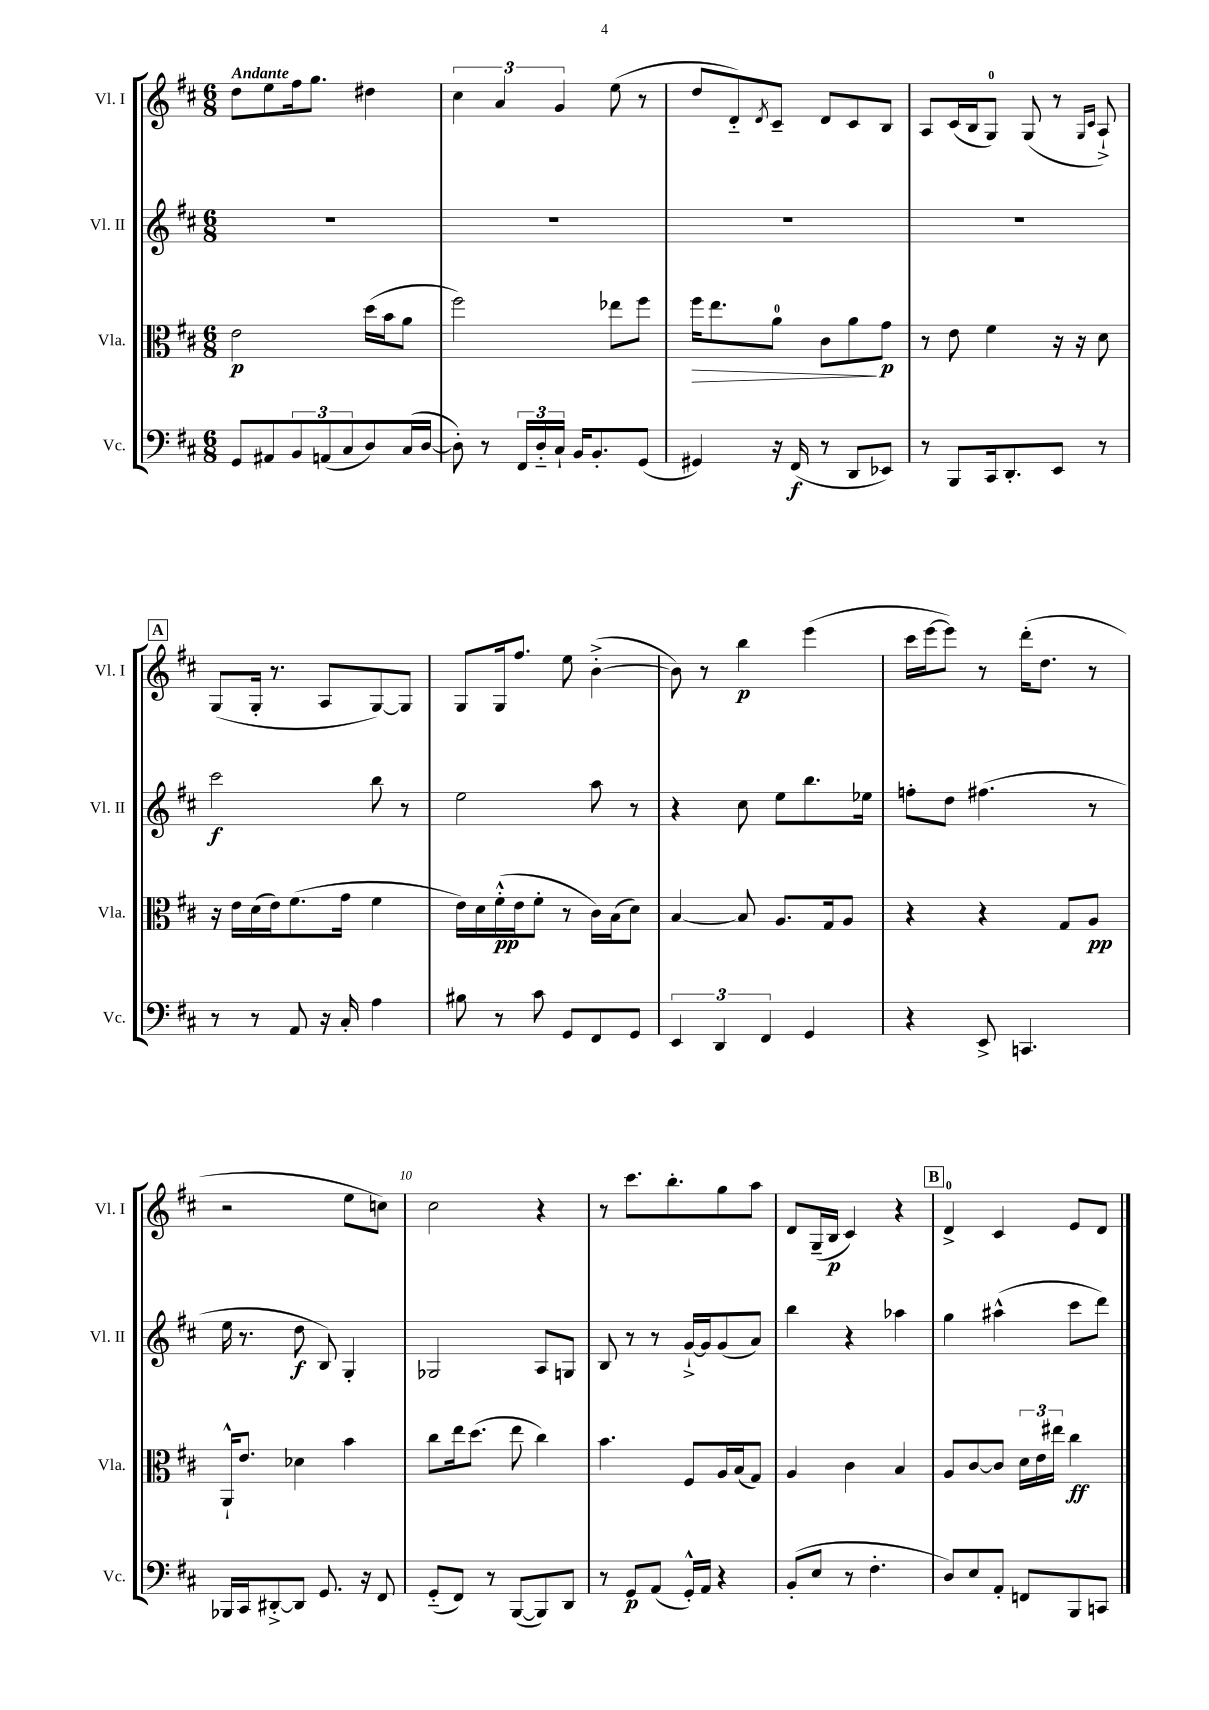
<<
\new StaffGroup <<
\new Staff = "s0" \with { instrumentName = "Vl. I" shortInstrumentName = "Vl. I" } {
    \clef treble \key d \major \numericTimeSignature \time 6/8 \tempo "Andante"
    d''8 e''8 fis''16 g''8. dis''4 |
    \tuplet 3/2 { cis''4 a'4 g'4 } e''8( r8 |
    d''8 d'8-_) \acciaccatura { d'8 } cis'8-- d'8 cis'8 b8 |
    a8 cis'16( b16 g8-0) g8( r8 \grace { g16 cis'16 } a8-!->) |
    \mark \markup { \box "A" } g8( g16-. r8. a8 g8~) g8 |
    g8 g16 fis''8. e''8 b'4~-.->( |
    b'8) r8 b''4\p e'''4( |
    cis'''16 e'''16~ e'''8) r8 d'''16-.( d''8. r8 |
    r2 e''8 c''8) |
    cis''2 r4 |
    r8 cis'''8. b''8.-. g''8 a''8 |
    d'8 g16--( b16\p cis'4) r4 |
    \mark \markup { \box "B" } d'4-0-> cis'4 e'8 d'8 \bar "|." |
}
\new Staff = "s1" \with { instrumentName = "Vl. II" shortInstrumentName = "Vl. II" } {
    \clef treble \key d \major \numericTimeSignature \time 6/8
    R2. |
    R2. |
    R2. |
    R2. |
    \mark \markup { \box "A" } cis'''2\f b''8 r8 |
    e''2 a''8 r8 |
    r4 cis''8 e''8 b''8. ees''16 |
    f''8-. d''8 fis''4.( r8 |
    e''16 r8. d''8\f b8) g4-. |
    ges2 a8 g8 |
    b8 r8 r8 g'16~-!-> g'16 g'8( a'8) |
    b''4 r4 aes''4 |
    \mark \markup { \box "B" } g''4 ais''4-^( cis'''8 d'''8) \bar "|." |
}
\new Staff = "s2" \with { instrumentName = "Vla." shortInstrumentName = "Vla." } {
    \clef alto \key d \major \numericTimeSignature \time 6/8
    e'2\p d''16( b'16 a'8 |
    fis''2) ees''8 fis''8 |
    fis''16\> e''8. a'8-0 cis'8 a'8\! g'8\p |
    r8 e'8 fis'4 r16 r16 d'8 |
    \mark \markup { \box "A" } r16 e'16 d'16( e'16) fis'8.( g'16 fis'4 |
    e'16) d'16 fis'16-.-^\pp( e'16 fis'8-. r8 cis'16) b16( d'8) |
    b4~ b8 a8. g16 a8 |
    r4 r4 g8 a8\pp |
    a,16-!-^ e'8. des'4 b'4 |
    cis''8 e''16 d''8.( e''8 cis''4) |
    b'4. fis8 a16 b16( g8) |
    a4 cis'4 b4 |
    \mark \markup { \box "B" } a8 cis'8~ cis'8 \tuplet 3/2 { d'16 e'16 eis''16 } cis''4\ff \bar "|." |
}
\new Staff = "s3" \with { instrumentName = "Vc." shortInstrumentName = "Vc." } {
    \clef bass \key d \major \numericTimeSignature \time 6/8
    g,8 ais,8 \tuplet 3/2 { b,8 a,8( cis8 } d8) cis16( d16~ |
    d8-.) r8 \tuplet 3/2 { fis,16 d16-_ cis16-! } b,16 b,8.-. g,8( |
    gis,4) r16 fis,16\f( r8 d,8 ees,8) |
    r8 b,,8 cis,16 d,8.-. e,8 r8 |
    \mark \markup { \box "A" } r8 r8 a,8 r16 cis16-. a4 |
    bis8 r8 cis'8 g,8 fis,8 g,8 |
    \tuplet 3/2 { e,4 d,4 fis,4 } g,4 |
    r4 e,8-> c,4. |
    bes,,16 cis,16 dis,8~-.-> dis,8 g,8. r16 fis,8 |
    g,8-_( fis,8) r8 b,,8~( b,,8) d,8 |
    r8 g,8\p a,8( g,16-.-^) a,16 r4 |
    b,8-.( e8 r8 fis4.-. |
    \mark \markup { \box "B" } d8) e8 a,8-. f,8 b,,8 c,8 \bar "|." |
}
>>
>>
\layout { \context { \Score \override BarNumber.break-visibility = ##(#f #t #t) barNumberVisibility = #(every-nth-bar-number-visible 5) } }
